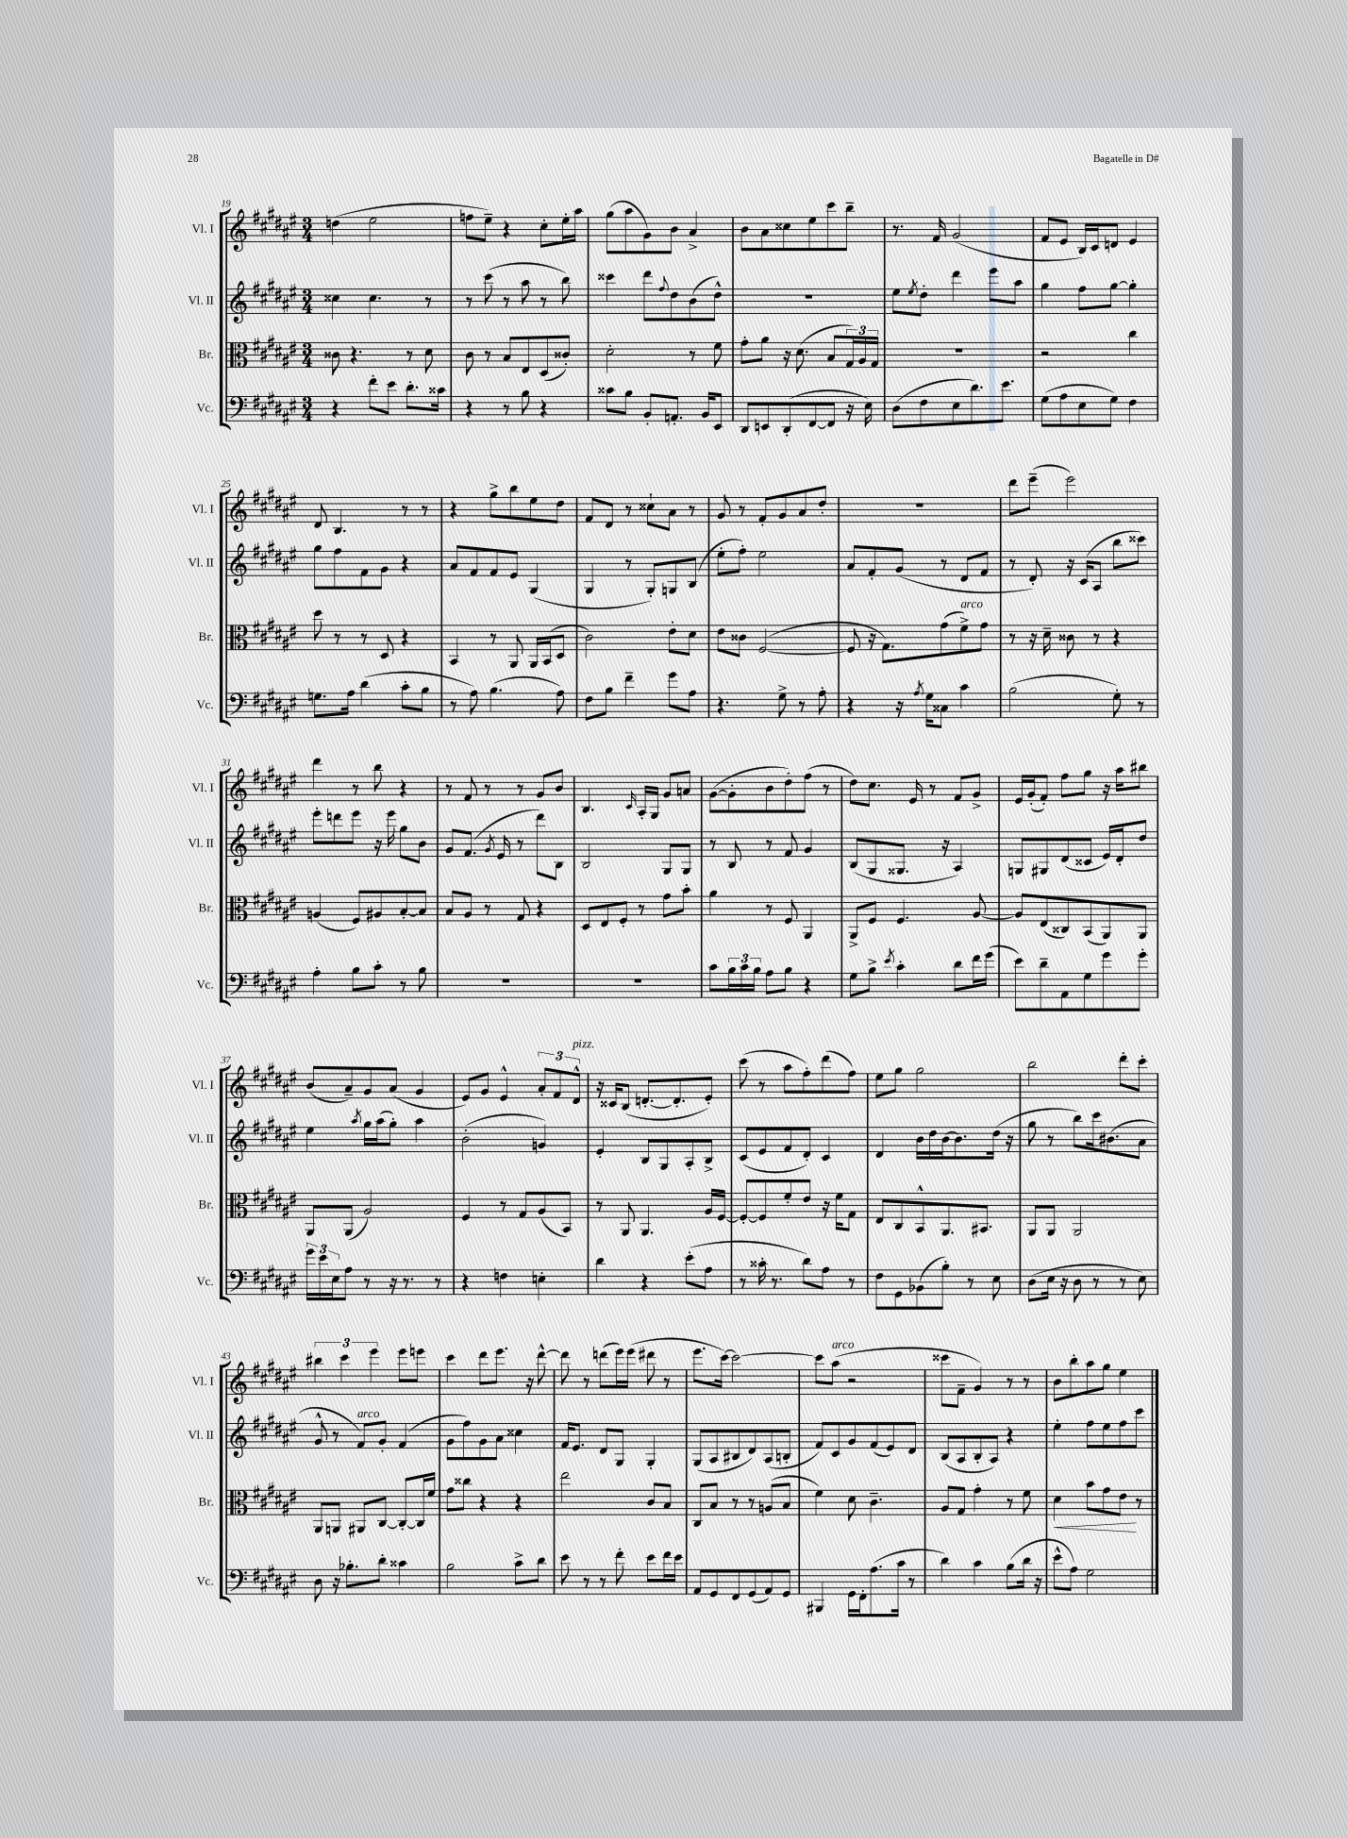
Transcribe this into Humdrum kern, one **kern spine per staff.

**kern	**kern	**kern	**kern
*staff4	*staff3	*staff2	*staff1
*clefF4	*clefC3	*clefG2	*clefG2
*k[f#c#g#d#a#e#]	*k[f#c#g#d#a#e#]	*k[f#c#g#d#a#e#]	*k[f#c#g#d#a#e#]
*M3/4	*M3/4	*M3/4	*M3/4
4r	8c##\	4cc##\	(4dd\
.	4.r	.	.
8f#'\L	.	4.cc##\	2ee#\
8e#\J	.	.	.
8.d#'\L	8r	.	.
.	8d#\	8r	.
16c##\Jk	.	.	.
=	=	=	=
4r	8c#\	8r	8ff\L
.	8r	(8ccc#\	8ee#~\J)
8r	8B/L	8r	4r
8B\	8E#/	8aa#\	.
4r	(8D#/	8r	8cc#'\L
.	8c##'/J)	8bb\)	16ee#'\L
.	.	.	16aa#\JJ
=	=	=	=
8c##\L	2d#'\	4ccc##\	(8gg#\L
8B\J	.	.	8aa#\
8BB'/L	.	8ddd#\L	8g#\)
.	.	8qqff#/	.
8.AA'/J	.	8dd#\	8b\J
.	8r	(8b\	4a#^/
16BB/LK	.	.	.
8EE#/J	8f#\	8dd#^^\J)	.
=	=	=	=
8DD#/L	8g#'\L	2.r	8b\L
8EE/	8a#\J	.	8a#\
(8DD#'/	16r	.	8cc##\
.	(8.d#\	.	.
[8FF#/	.	.	8ee#\
8FF#/]J	8B/L	.	8ccc#\
16r	24G#/L)	.	8bb~\J
.	24A#/	.	.
16E#\)	.	.	.
.	24G#/JJ	.	.
=	=	=	=
(8D#\L	2.r	8ee#\L	8.r
.	.	8qee#/	.
8F#\	.	8dd#'\J	.
.	.	.	16f#/
8E#\	.	4ddd#\	(2g#/
8.d#\)	.	.	.
.	.	8eee#\L	.
8.e#\J	.	.	.
.	.	8aa#\J	.
=	=	=	=
(8G#\L	2r	4gg#\	8f#/L
8A#\	.	.	8e#/J
8E#\	.	8ff#\L	16B/LL)
.	.	.	16c#/J
8G#\J)	.	[8gg#\J	8d/J
4F#\	4cc#\	4gg#'\]	4e#/
=	=	=	=
8.G\L	8dd#\	8gg#\L	8d#/
.	8r	8ff#\	4.B/
16A#\Jk	.	.	.
(4d#\	8r	8f#\	.
.	8D#/	8g#\J	.
8c#'\L	4r	4r	8r
8B\J	.	.	8r
=	=	=	=
8r	4BB/	8a#/L	4r
8A#\)	.	8f#/	.
(4.B\	8r	8f#/	8gg#^\L
.	8AA#/	8e#/J	8bb\
.	16AA#/LL	(4G#/	8ee#\
.	(16BB/J	.	.
8A#\)	8D#/J	.	8dd#\J
=	=	=	=
8F#\L	2c#\)	4G#/	8f#/L
8B\J	.	.	8d#/J
4f#~\	.	8r	8r
.	.	8G#'/L)	8cc##`\L
8g#\L	8e#'\L	8G/	8a#\J
8A#\J	8d#\J	(8B/J	8r
=	=	=	=
4.r	8e#\L	8ee#'\L	8g#/
.	8c##\J	8ff#'\J)	8r
.	([2F#/	2ee#\	8f#'/L
8G#^\	.	.	8g#/
8r	.	.	8a#/
8A#'\	.	.	8dd#'/J
=	=	=	=
4r	8F#/]	8a#/L	2.r
.	16r	8f#'/	.
.	8.G#\L)	.	.
16r	.	(8g#/J	.
8qA#/	.	.	.
16G#\LK	.	.	.
8C##\J	(8g#\	8r	.
4c#\	8f#^\)	8d#/L	.
.	8g#\J	8f#/J	.
=	=	=	=
(2B\	8r	8r	8ddd#\L
.	16r	8d#'/)	(8eee#~\J
.	16d#~\	.	.
.	8c##\	16r	2eee#\)
.	.	(16c#/LK	.
.	8r	8A#/J	.
8G#'\)	4r	8bb\L	.
8r	.	8ccc##\J)	.
=	=	=	=
4A#'\	(4A/	8eee#'\L	4ddd#\
.	.	8ddd\	.
8B\L	8F#/L)	8eee#\J	8r
8c#'\J	8A#/	16r	8bb\
.	.	16eee#\	.
8r	[8B'/	8gg#\L	4r
8B\	8B/]J	8b\J	.
=	=	=	=
2.r	8B/L	8g#/L	8r
.	8A#/J	(8.f#/J	8f#/
.	8r	.	8r
.	.	8qg#/	.
.	.	16e#/	.
.	8G#/	8r	8r
.	4r	8ddd#\L)	8g#/L
.	.	8B\J	8b/J
=	=	=	=
2.r	8D#/L	2B/	4.B/
.	8E#/	.	.
.	8F#'/J	.	.
.	.	.	16qqc#/
.	8r	.	16A#'/LL
.	.	.	16G#/JJ
.	8g#\L	8G#/L	8g#/L
.	8b'\J	8G#/J	8a/J
=	=	=	=
8c#\L	4a#\	8r	([8g#\L
24B\L	.	8B/	8g#'\]
24c#\	.	.	.
24B\JJ	.	.	.
8A#\L	8r	8r	8b\
8B\J	8F#/	8f#/	8dd#'\)
4r	4AA#/	4g#/	(8ff#\J
.	.	.	8r
=	=	=	=
8G#\L	8AA#^/L	(8B/L	8dd#\L)
8B^\J	8F#/J	8G#/	8.cc#\J
8qe#/	.	.	.
4c#'\	4.F#/	8.G##/J	.
.	.	.	16e#/
.	.	.	8r
.	.	16r	.
8d#\L	.	4A#/)	8f#/L
16f#\L	[8A#/	.	8g#^/J
(16g#\JJ	.	.	.
=	=	=	=
8e#\L)	8A#/]L	8G/L	16e#/LL
.	.	.	(16g#'/J
8d#~\	(8E#/	8G#/	8f#'/J)
8AA#\	8C##/)	(8d#/	8ff#\L
8G#\	(8BB/	8c##/J	8gg#\J
8g#\	8AA#/)	16e#/LL)	16r
.	.	16d#'/J	16aa#\LK
8g#'\J	8AA#/J	8dd#/J	8bb#\J
=	=	=	=
24g#\LL	8AA#/L	4ee#\	(8b/L
24e#\	.	.	.
24E#\J	.	.	.
8A#\J	(8AA#/J	.	8a#~/)
.	.	8qaa#/	.
8r	2A#/)	16gg#\LL	8g#/
.	.	(16aa#\J	.
16r	.	8gg#'\J)	(8a#/J
8.r	.	.	.
.	.	4aa#\	4g#/
8r	.	.	.
=	=	=	=
4r	4F#/	(2b'\	8e#/L)
.	.	.	8g#/J
4F\	8r	.	4e#^^/
.	8G#/L	.	.
4E'\	(8A#/	4g/)	12a#'/L
.	.	.	12f#/
.	8BB/J)	.	.
.	.	.	12d#^^/J
=	=	=	=
4d#\	8r	4e#'/	16r
.	.	.	16c##/LK
.	8AA#/	.	(8B/J
4r	4.AA#/	8B/L	[8.d'/L
.	.	8G#/	.
.	.	.	8.d'/]
(8e#'\L	.	8A#'/	.
8A#\J	16A#/LL	8B^/J	8e#'/J)
.	[16F#/JJ	.	.
=	=	=	=
8r	8F#'/_L	(8c#/L	(8ccc#\
16c##'\	8F#/]	8e#/	8r
8.r	.	.	.
.	8f#'/	8f#/	8aa#\L
8d#\L)	8e#/J	8d#'/J)	8ff#'\)
8A#\J	16r	4c#/	(8ddd#\
.	16f#\LK	.	.
8r	8G#\J	.	8ff#\J)
=	=	=	=
8F#\L	8E#/L	4d#/	8ee#\L
8GG#\	8C#/	.	8gg#\J
(8BB-\	8BB^^/	16b\LL	2gg#\
.	.	16dd#\	.
8B'\J)	8.AA#/	[16b\J	.
.	.	8.b\]	.
8r	.	.	.
.	8.BB#/J	.	.
8E#\	.	(16dd#\Jk	.
.	.	16r	.
=	=	=	=
(8D#\L	8AA#/L	8gg#\	2bb\
16E#\Jk	8AA#/J	8r	.
16r	.	.	.
8D#\	2AA#/	8bb\L)	.
8r	.	16ccc#\k	.
.	.	(8.b#\	.
8r	.	.	8ddd#'\L
8E#\)	.	8a#\J	8ccc#'\J
=	=	=	=
8D#\	8AA#/L	8g#^^/	6bb#\
16r	8AA/J	8r	.
.	.	.	6ccc#\
8.B-'\L	.	.	.
.	8AA#/L	8f#/L)	.
.	.	.	6eee#\
8d#'\J	[8C#/J	8g#'/J	.
4c##\	8C#'/_L	(4f#/	8eee#\L
.	16C#/]L	.	8eee\J
.	16f#/JJ	.	.
=	=	=	=
2B\	8g#\L	8g#\L	4ccc#\
.	8cc##\J	8ff#\)	.
.	4r	8g#\	8ddd#\L
.	.	8a#\J	8.eee#\J
8c#^\L	4r	4cc##\	.
.	.	.	16r
8d#\J	.	.	[8ddd#^^\
=	=	=	=
8e#\	2ee#\	16f#/LK	8ddd#\]
.	.	8.e#/J	.
8r	.	.	8r
8r	.	8d#/L	(8ddd\L
8f#'\	.	8G#/J	16eee#\L)
.	.	.	(16eee#\JJ
8e#\L	8c#/L	4G#'/	8ddd#\
16f#\L	8B/J	.	8r
16e#\JJ	.	.	.
=	=	=	=
8AA#/L	8C#/L	(8G#/L	8.eee#\L
8GG#/	8B/J	8A#/	.
.	.	.	[16ccc#\Jk)
8FF#/	8r	8B#/	2ccc#\_
(8GG#/	8r	8d#/)	.
8AA#/)	(8A/L	(8A#/	.
8GG#/J	8B/J	8B'/J	.
=	=	=	=
4BBB#/	4f#\)	8f#/L)	8ccc#\]L
.	.	8c#/	(8aa#\J
16GG#\LL	8d#\	8g#/	2r
16FF#'\J	.	.	.
(8.A#\	4.c#~\	(8f#/	.
.	.	8e#/)	.
16c#\Jk	.	.	.
8r	.	8d#/J	.
=	=	=	=
4d#\)	8A#/L	(8B/L	8ccc##\L
.	8G#/J	8A#/	8f#~\J
4c#\	4g#'\	8B'/	4g#/)
.	.	8A#/J)	.
(8B\L	8r	4r	8r
16d#\Jk	8f#\	.	8r
16r	.	.	.
=	=	=	=
8e#^^\L	4d#\	4ee#'\	8b\L
8A#\J)	.	.	8bb'\
2G#\	8b\L	8ff#\L	8aa#\
.	8g#\	8ee#\	8gg#\J
.	8e#\J	8ff#\	4ee#\
.	8r	8ccc#\J	.
==	==	==	==
*-	*-	*-	*-
